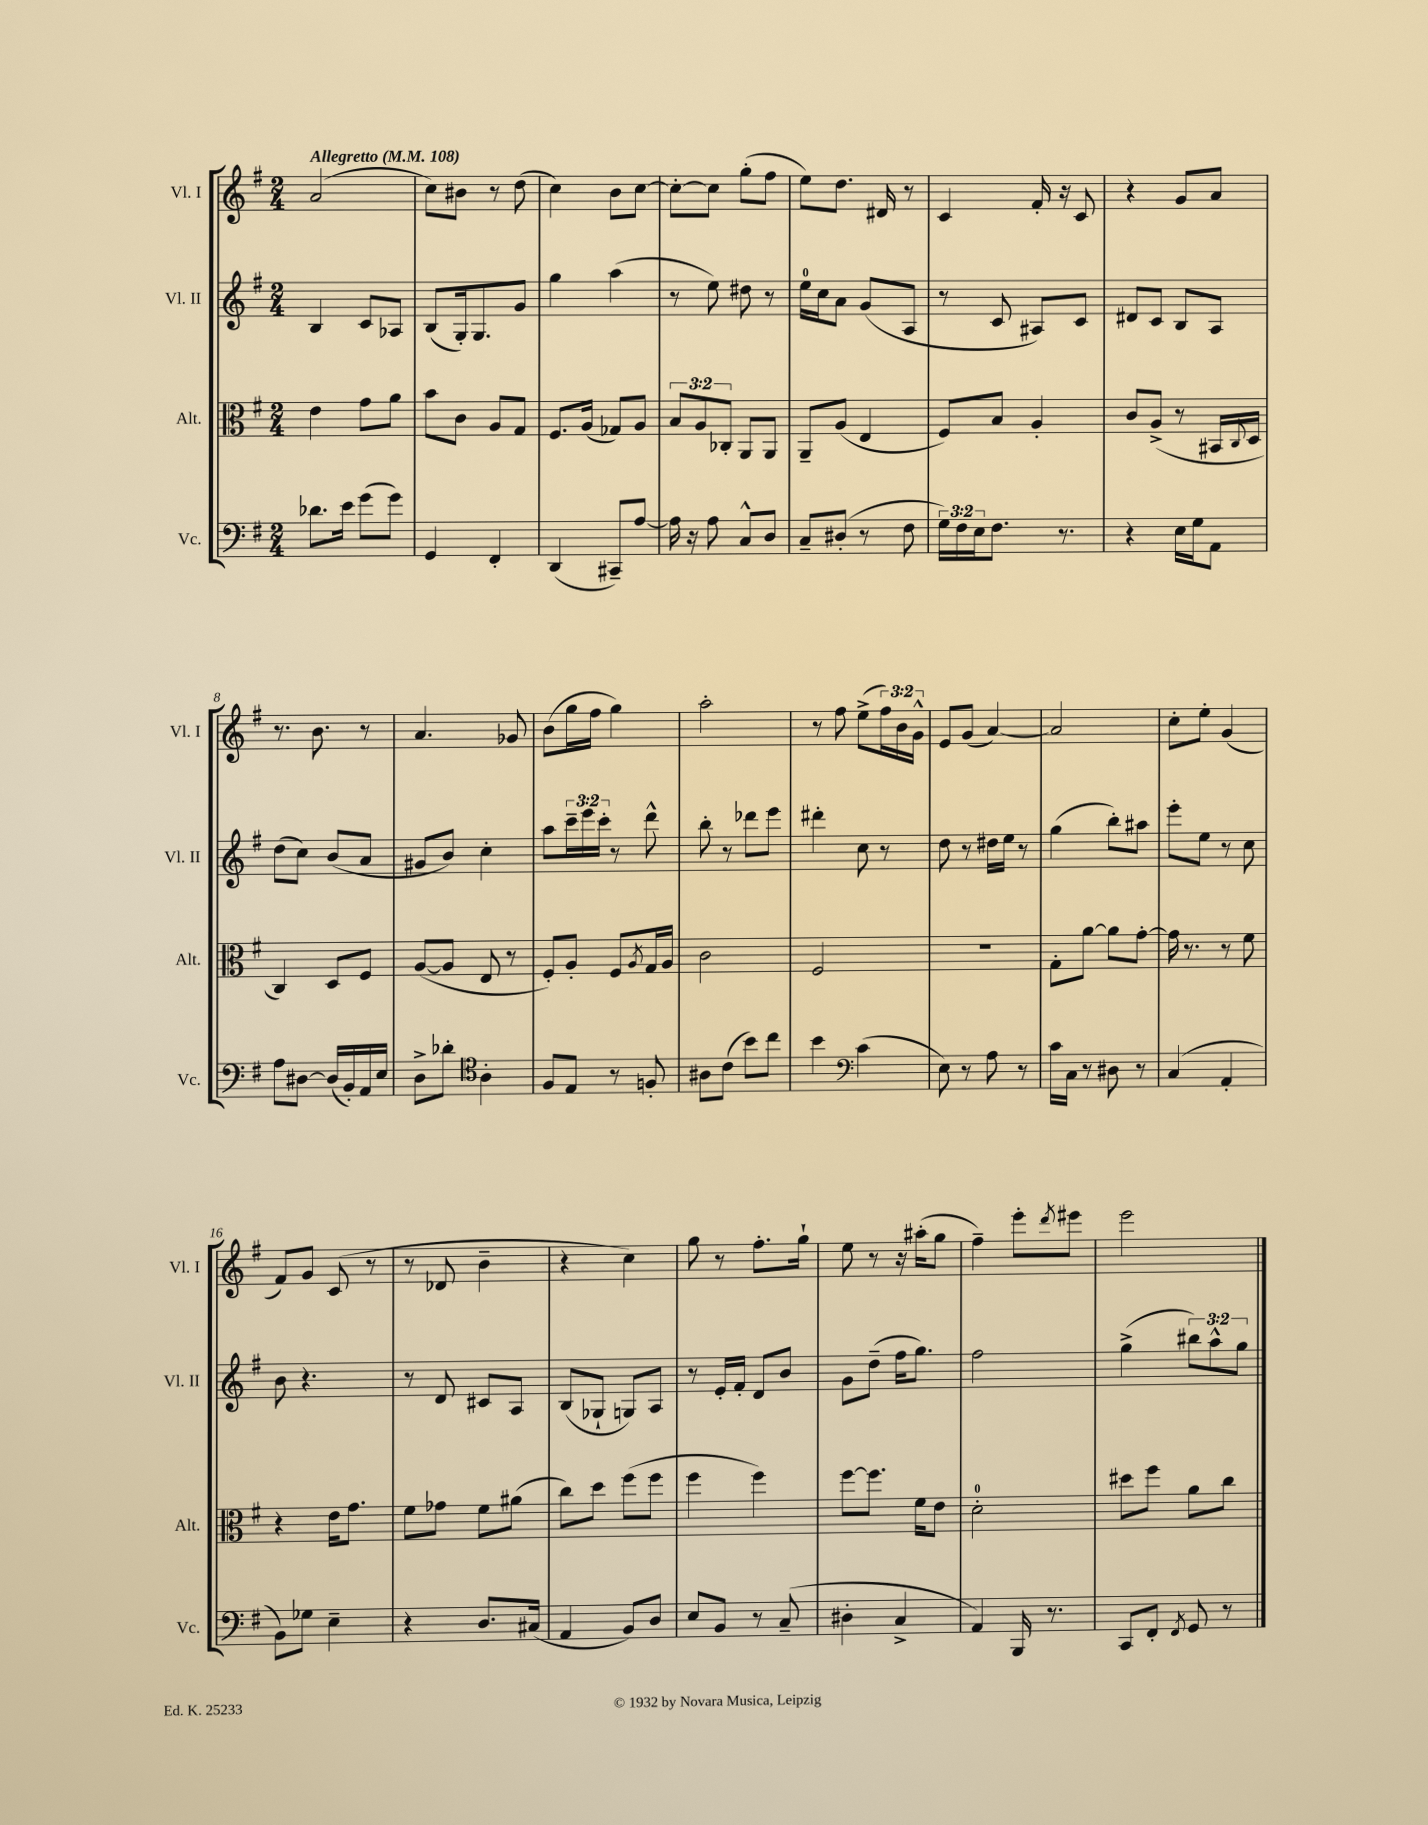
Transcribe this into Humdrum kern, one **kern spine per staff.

**kern	**kern	**kern	**kern
*staff4	*staff3	*staff2	*staff1
*clefF4	*clefC3	*clefG2	*clefG2
*k[f#]	*k[f#]	*k[f#]	*k[f#]
*M2/4	*M2/4	*M2/4	*M2/4
*MM108	*MM108	*MM108	*MM108
8.d-	4e	4B	(2a
16e	.	.	.
(8g	8g	8c	.
8g)	8a	8A-	.
=	=	=	=
4GG	8b	(8B	8cc)
.	8c	16G')	8b#
.	.	8.G	.
4FF#'	8A	.	8r
.	8G	8g	(8dd
=	=	=	=
(4DD	8.F#	4gg	4cc)
.	(16A	.	.
8CC#~)	8G-)	(4aa	8b
[8A	8A	.	[8cc
=	=	=	=
16A]	12B	8r	8cc'_
16r	.	.	.
.	12A	.	.
8A	.	8ee)	8cc]
.	12C-'	.	.
8C^^	8AA	8dd#	(8gg'
8D	8AA	8r	8ff#
=	=	=	=
8C~	8AA~	16ee	8ee)
.	.	16cc	.
(8D#'	(8A	8a	8.dd
8r	4E	(8g	.
.	.	.	16d#
8F#	.	8A	8r
=	=	=	=
24G)	8F#)	8r	4c
24F#	.	.	.
24E	.	.	.
8.F#	8B	8c	.
.	4A'	8A#)	16f#'
8.r	.	.	16r
.	.	8c	8c
=	=	=	=
4r	8c	8d#	4r
.	(8A^	8c	.
16E	8r	8B	8g
16G	.	.	.
8AA	16BB#	8A	8a
.	8qqC	.	.
.	16D	.	.
=	=	=	=
8A	4C)	(8dd	8.r
[8D#	.	8cc)	.
.	.	.	8.b
(16D#]	8D	(8b	.
16BB')	.	.	.
16AA	8F#	8a	8r
16E	.	.	.
=	=	=	=
8D^	([8A	8g#	4.a
8d-'	8A]	8b)	.
*clefC4	*	*	*
4A'	8E	4cc'	.
.	8r	.	8g-
=	=	=	=
8F#	8F#')	8aa	(8b
8E	8A'	24ccc~	16gg
.	.	24eee	.
.	.	.	16ff#
.	.	24ccc'	.
8r	8F#	8r	4gg)
.	8qA	.	.
8F'	16G	8ddd^^	.
.	16A	.	.
=	=	=	=
8A#	2c	8bb'	2aa'
(8c	.	8r	.
8b)	.	8ddd-	.
8cc	.	8eee	.
=	=	=	=
4b	2F#	4ddd#'	8r
.	.	.	8ff#
*clefF4	*	*	*
(4c	.	8cc	(8ee^
.	.	8r	24ff#)
.	.	.	24b
.	.	.	24g^^
=	=	=	=
8E)	2r	8dd	8e
8r	.	8r	(8g
8A	.	16dd#	[4a)
.	.	16ee	.
8r	.	8r	.
=	=	=	=
16c	8G'	(4gg	2a]
16C	.	.	.
8r	[8a	.	.
8D#	8a]	8bb')	.
8r	[8g'	8aa#	.
=	=	=	=
(4C	16g]	8eee'	8cc'
.	8.r	.	.
.	.	8ee	8ee'
4AA'	8r	8r	(4g
.	8f#	8cc	.
=	=	=	=
8BB)	4r	8b	8f#)
8G-	.	4.r	8g
4E~	16e	.	(8c
.	8.g	.	.
.	.	.	8r
=	=	=	=
4r	8f#	8r	8r
.	8g-	8d	8d-
8.D	8f#	8c#	4b~
.	(8a#	8A	.
(16C#	.	.	.
=	=	=	=
4AA	8cc)	(8B	4r
.	8dd	8G-`	.
8BB)	(8ff#	8G)	4cc)
8D	8ff#	8A	.
=	=	=	=
8E	4ff#	8r	8gg
8BB	.	16e'	8r
.	.	16f#'	.
8r	4ff#)	8d	8.ff#'
(8C~	.	8b	.
.	.	.	16gg`
=	=	=	=
4D#'	[8ff#	8g	8ee
.	8.ff#]	(8dd~	8r
4C^	.	16ff#	16r
.	16f#	8.gg)	(16aa#'
.	8e	.	8gg
=	=	=	=
4AA)	2d'	2ff#	4ff#~)
16BBB	.	.	8eee'
8.r	.	.	.
.	.	.	8qddd
.	.	.	8eee#
=	=	=	=
8CC	8dd#	(4gg^	2eee
8FF#'	8ff#	.	.
8qFF#	.	.	.
8GG	8a	12bb#)	.
.	.	12aa^^	.
8r	8cc	.	.
.	.	12gg	.
==	==	==	==
*-	*-	*-	*-
